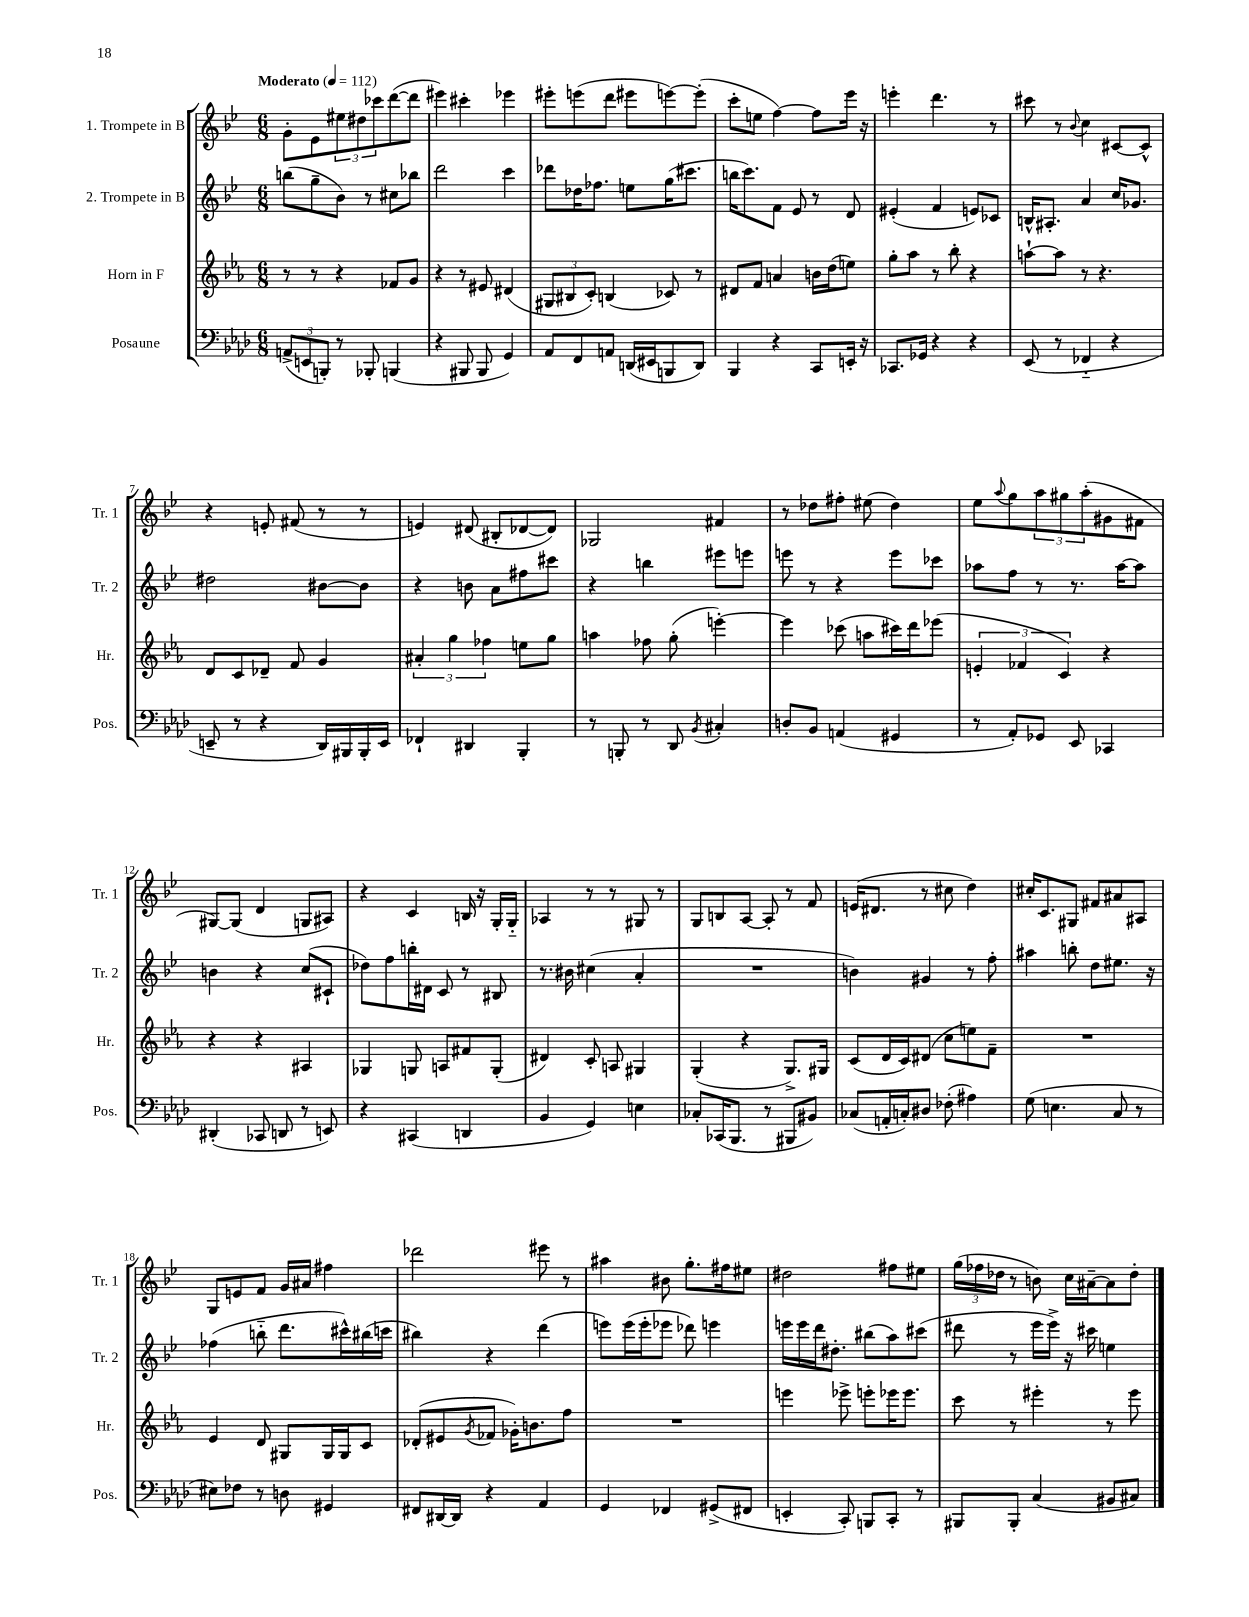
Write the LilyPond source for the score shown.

<<
\new StaffGroup <<
\new Staff = "s0" \with { instrumentName = "1. Trompete in B" shortInstrumentName = "Tr. 1" } {
    \clef treble \key bes \major \numericTimeSignature \time 6/8 \tempo "Moderato" 4 = 112
    g'8-. ees'8 \tuplet 3/2 { eis''8 dis''8 ces'''8 } d'''8~( d'''8 |
    eis'''4) cis'''4-. ees'''4 |
    eis'''8-. e'''8( d'''8 eis'''8 e'''8~) e'''8-.( |
    c'''8-. e''8 f''4~) f''8 ees'''16 r16 |
    e'''4-. d'''4. r8 |
    cis'''8 r8 \appoggiatura { bes'8 } c''4 cis'8~ cis'8-^ |
    r4 e'8-. fis'8( r8 r8 |
    e'4) dis'8( bis8-. des'8~ des'8) |
    ges2 fis'4 |
    r8 des''8 fis''8-. eis''8( des''4) |
    ees''8 \appoggiatura { a''8 } g''8 \tuplet 3/2 { a''8 gis''8 a''8-.( } gis'8 fis'8 |
    gis8~) gis8( d'4 g8 ais8) |
    r4 c'4 b16 r16 g16-. g16-_ |
    aes4 r8 r8 gis8 r8 |
    g8 b8 a8~ a8-. r8 f'8 |
    e'16( dis'8. r8 cis''8 d''4) |
    cis''16-. c'8. gis8 fis'8 ais'8 ais8 |
    g8 e'8 f'8 g'16 ais'16 fis''4 |
    des'''2 eis'''8 r8 |
    ais''4 bis'8 g''8.-. fis''16 eis''8 |
    dis''2 fis''8 eis''8 |
    \tuplet 3/2 { g''16( fes''16 des''16 } r8 b'8) c''16 ais'16~-- ais'8 des''8-. \bar "|." |
}
\new Staff = "s1" \with { instrumentName = "2. Trompete in B" shortInstrumentName = "Tr. 2" } {
    \clef treble \key bes \major \numericTimeSignature \time 6/8
    b''8( g''8-- bes'8) r8 cis''8 bes''8 |
    d'''2 c'''4 |
    des'''8 des''16 fes''8. e''8 g''16( cis'''8. |
    b''16 c'''8.) f'8 ees'8 r8 d'8 |
    eis'4-.( f'4 e'8) ces'8 |
    b16-^ ais8.-. a'4 c''16 ges'8. |
    dis''2 bis'8~ bis'8 |
    r4 b'8 a'8 fis''8 cis'''8 |
    r4 b''4 eis'''8 e'''8 |
    e'''8 r8 r4 e'''8 ces'''8 |
    aes''8 f''8 r8 r8. aes''16~ aes''8 |
    b'4 r4 c''8( cis'8-! |
    des''8) f''8 b''16-. dis'16 c'8 r8 bis8 |
    r8. bis'16 cis''4( a'4-. |
    R2. |
    b'4) gis'4 r8 f''8-. |
    ais''4 b''8-. d''8 eis''8. r16 |
    fes''4( b''8-_ d'''8. cis'''16-^) bis''16( c'''16 |
    bis''4) r4 d'''4( |
    e'''8) e'''16( e'''16-. ees'''8 des'''8) e'''4 |
    e'''16 e'''16 d'''16 dis''8.-. bis''8( a''8) cis'''8( |
    dis'''8 r8 ees'''16 ees'''16->) r16 cis'''16 e''4 \bar "|." |
}
\new Staff = "s2" \with { instrumentName = "Horn in F" shortInstrumentName = "Hr." } {
    \clef treble \key ees \major \numericTimeSignature \time 6/8
    r8 r8 r4 fes'8 g'8 |
    r4 r8 eis'8 dis'4( |
    \tuplet 3/2 { gis8 bis8 c'8-.) } b4( ces'8) r8 |
    dis'8 f'8 a'4 b'16 d''16( e''8) |
    g''8-. aes''8 r8 bes''8-. r4 |
    a''8~-! a''8 r8 r4. |
    d'8 c'8 des'8-- f'8 g'4 |
    \tuplet 3/2 { ais'4-. g''4 fes''4 } e''8 g''8 |
    a''4 fes''8 g''8-.( e'''4~-.) |
    e'''4 ces'''8( a''8 cis'''16) d'''16 ees'''8( |
    \tuplet 3/2 { e'4-. fes'4 c'4) } r4 |
    r4 r4 ais4 |
    ges4 g8 a8 fis'8 g8-.( |
    dis'4) c'8-. a8 gis4 |
    g4-.( r4 g8.->) gis16 |
    c'8( d'16 c'16) dis'8( c''8 e''8) f'8-- |
    R2. |
    ees'4 d'8 gis8 gis16 gis16 c'8 |
    des'8-.( eis'8 \acciaccatura { g'8 } fes'8 ges'16-.) b'8. f''8 |
    R2. |
    e'''4 ees'''8-> e'''8-. ees'''16 ees'''8. |
    c'''8 r8 eis'''4-. r8 eis'''8 \bar "|." |
}
\new Staff = "s3" \with { instrumentName = "Posaune" shortInstrumentName = "Pos." } {
    \clef bass \key aes \major \numericTimeSignature \time 6/8
    \tuplet 3/2 { a,8->( e,8 b,,8-.) } r8 bes,,8-. b,,4( |
    r4 bis,,8 bis,,8 g,4) |
    aes,8 f,8 a,8 d,16( eis,16 b,,8 d,8) |
    bes,,4 r4 c,8 e,16-. r16 |
    ces,8. ges,16 r4 r4 |
    ees,8( r8 fes,4-_ r4 |
    e,8-- r8 r4 des,16) bis,,16 bis,,16-. e,16 |
    fes,4-! dis,4 bes,,4-. |
    r8 b,,8-. r8 des,8 \acciaccatura { bes,8 } cis4-. |
    d8-. bes,8 a,4( gis,4 |
    r8 aes,8-.) ges,8 ees,8 ces,4 |
    dis,4-.( ces,8 d,8 r8 e,8) |
    r4 cis,4( d,4 |
    bes,4 g,4) e4 |
    ces8-. ces,16( bes,,8. r8 bis,,8 bis,8) |
    ces8( a,16-. c16-.) dis8 fes8-.( ais4) |
    g8( e4. c8 r8 |
    eis8) fes8 r8 d8 gis,4 |
    fis,8 dis,16~ dis,16 r4 aes,4 |
    g,4 fes,4 gis,8->( fis,8 |
    e,4-. c,8-.) b,,8 c,8-. r8 |
    bis,,8 bis,,8-. c4( bis,8 cis8) \bar "|." |
}
>>
>>
